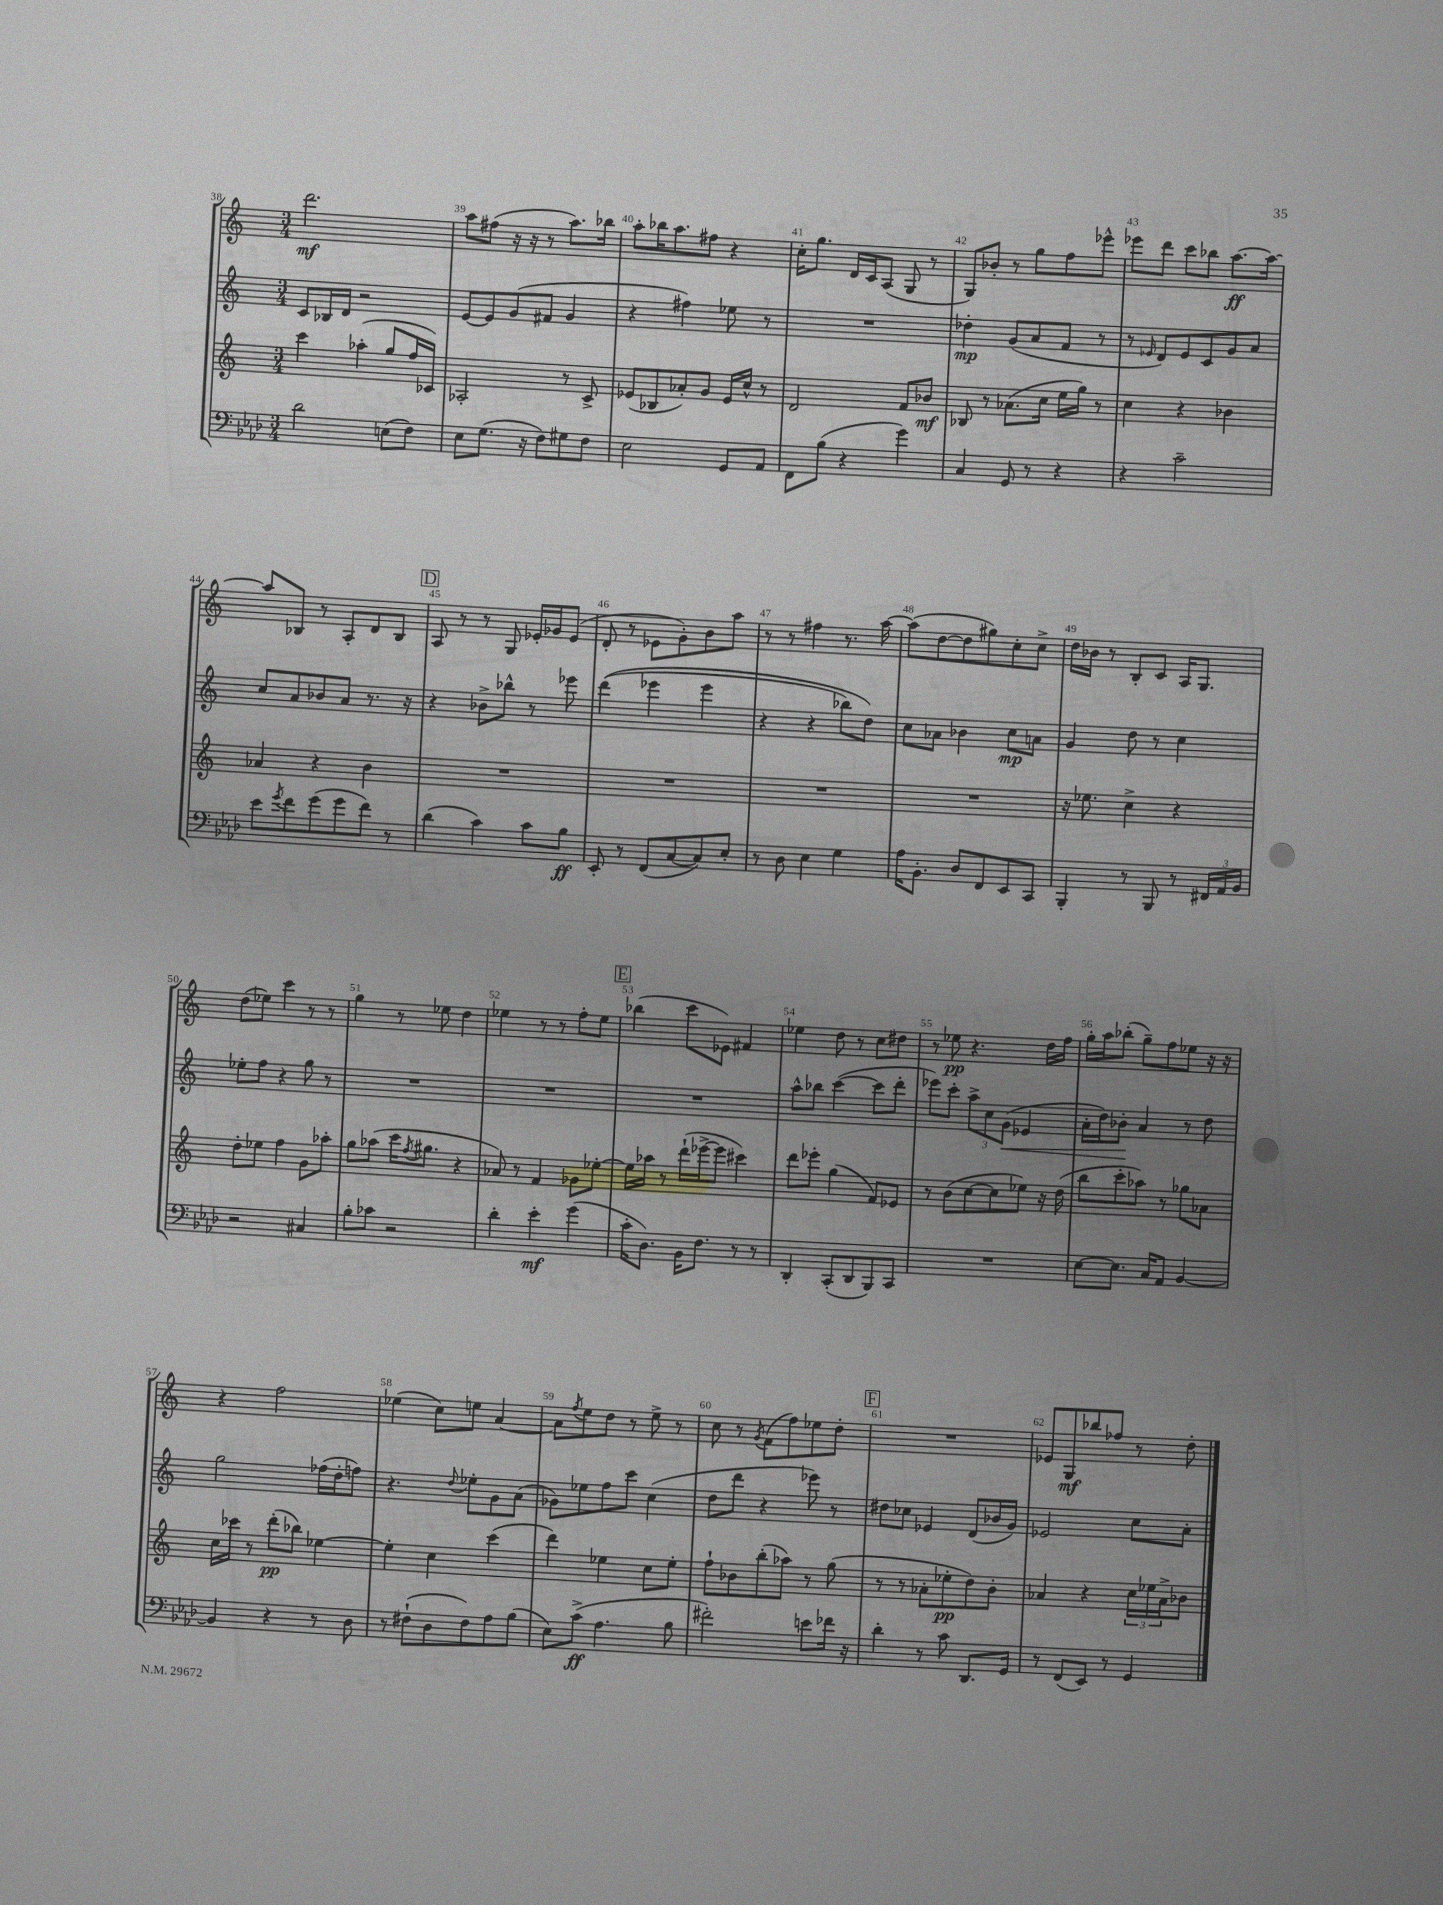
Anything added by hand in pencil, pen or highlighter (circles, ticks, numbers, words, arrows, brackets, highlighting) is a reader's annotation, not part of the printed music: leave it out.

**kern	**kern	**kern	**kern
*staff4	*staff3	*staff2	*staff1
*clefF4	*clefG2	*clefG2	*clefG2
*k[b-e-a-d-]	*k[]	*k[]	*k[]
*M3/4	*M3/4	*M3/4	*M3/4
2d-\	4ccc\	8c/L	2.ddd\
.	.	16B-/L	.
.	.	16d/JJ	.
.	(4aa-'\	2r	.
(8E\L	8gg/L	.	.
8F\J)	16ff/L	.	.
.	16c-/JJ)	.	.
=	=	=	=
8E-\L	2A-'/	[8e/L	8aa\L
(8.G\J	.	8e/]	(8ff#\J
.	.	(8g/	16r
16r	.	.	16r
8F\L)	.	8f#/J	8r
8G#\	8r	4g/	8.aa\L)
8F\J	8c^/	.	.
.	.	.	16bb-\Jk
=	=	=	=
2E-\	(8e-/L	4r	8aa'\L
.	8B-/	.	16bb-\K
.	.	.	8.aa\
.	8a-'/)	4ff#\)	.
.	8g/J	.	8ff#\J
8GG/L	16e-/LL	8ee-\	4r
.	16cc^^/JJ	.	.
8AA-/J	8r	8r	.
=	=	=	=
8FF\L	2d/	2.r	16cc'\LK
.	.	.	8.gg\J
(8B-\J	.	.	.
4r	.	.	16d/LL
.	.	.	16c/J
.	.	.	(8A/J
4g\)	8f/L	.	8G/
.	8b-/J	.	8r
=	=	=	=
4C/	8B-/	4dd-'\	8G/L)
.	8r	.	8b-'/J
8GG/	(8.a-\L	(8g/L	8r
8r	.	8a/	8gg\L
.	16cc\Jk	.	.
4r	16ee\LL	8f/J	8ff\
.	16gg\JJ)	.	.
.	8r	8r	8eee-^^\J
=	=	=	=
4r	4cc\	8r	8eee-\L
.	.	16qqe-/	.
.	.	8d/L)	8ddd\J
2c~\	4r	8e-/	8ccc\L
.	.	8c/	8bb-\J
.	4b-\	8g/	[8.aa\L
.	.	8a/J	.
.	.	.	16aa\_Jk
=	=	=	=
8e-\L	4a-/	8cc/L	8aa/]L
8qg/	.	.	.
8f\	.	8a/	8B-/J
(8g\	4r	8b-/	8r
8g\	.	8a/J	8A'/L
8f\J)	4b\	8.r	8d/
8r	.	.	8B-/J
.	.	16r	.
=	=	=	=
(4d-\	2.r	4r	8A/
.	.	.	8r
4c\)	.	8b-^\L	8r
.	.	8bb-^^\J	8G/
8c\L	.	8r	16e-'/LL
.	.	.	16g-/J
8B-\J	.	8eee-\	(8e-/J
=	=	=	=
8EE-'/	2.r	&((4ddd\	8d'/
8r	.	.	8r
(8FF/L	.	4eee-\	8e-\L
[8C/	.	.	8g'\)
8C/])	.	4eee-\	8b\
8E-'/J	.	.	8aa\J
=	=	=	=
8r	2.r	4r	8r
8D-\	.	.	8r
4E-\	.	4r	4ff#\
4G\	.	8bb-\L)	8.r
.	.	8dd\J&)	.
.	.	.	[16aa\
=	=	=	=
16A-\LK	2.r	8cc\L	(8aa\]L
8.BB-'\J	.	.	.
.	.	8a-\J	[8dd\
8D-/L	.	4b-\	8dd\]
8FF/	.	.	8gg#\)
8EE-/	.	8cc\L	8cc'\
8CC/J	.	8a\J	8cc^\J
=	=	=	=
4BBB-'/	16r	4g/	16dd\LL
.	8.ee-\	.	16b-\JJ
.	.	.	8r
8r	4cc^\	8dd\	8B'/L
8BBB-/	.	8r	8c/J
8r	4r	4cc\	16A/LK
.	.	.	8.G/J
24FF#/LL	.	.	.
24AA-/	.	.	.
24BB-/JJ	.	.	.
=	=	=	=
2r	8dd'\L	8ee-'\L	(8dd\L
.	8ee-\J	8ff\J	8ee-\J)
.	4ff\	4r	4ccc\
4C#/	8g\L	8gg\	8r
.	8aa-'\J	8r	8r
=	=	=	=
8B-'\L	8gg\L	2.r	4gg\
8c-\J	(8aa-\J	.	.
2r	16ccc\LK	.	8r
.	8qff/	.	.
.	8.gg#\J	.	.
.	.	.	8ee-\
.	4r	.	4dd\
=	=	=	=
4d-'\	8a-/)	2.r	4ee-\
.	8r	.	.
4e-'\	4f/	.	8r
.	.	.	8r
(4g\	8g-\L	.	8ff'\L
.	[8ee-'\J	.	8ee-\J
=	=	=	=
16c'\LK	16ee-\]LL	2.r	(4bb-\
8.D-\J)	16aa-\JJ	.	.
.	8r	.	.
16BB-\LK	(16ddd`\LL	.	8ccc\L
8.F\J	[16eee-^\J	.	.
.	8eee-\]J	.	8e-\J)
8r	4ccc#\)	.	4f#/
8r	.	.	.
=	=	=	=
4DD-'/	8ddd\L	8aa^^\L	4ee-\
.	8eee-'\J	8bb-\J	.
(8CC'/L	(4gg\	([4ccc\	8dd\
8DD-/	.	.	8r
8BBB-/)	8f/L)	8ccc\]L	8cc\L
8CC/J	8e-/J	8ddd'\J	8dd#\J
=	=	=	=
2.r	8r	8eee-\L)	8r
.	(8b\L	8ccc'\J	8ee-\
.	[8cc\	12aa^\L	4.r
.	.	12cc\	.
.	8cc\]	.	.
.	.	(12g\J	.
.	8ee-\J)	4e-/	.
.	16r	.	16dd\LL
.	(16dd\	.	16ff\JJ
=	=	=	=
[8E-\L	8bb\L	16a'\LL	16gg'\LL
.	.	16dd\J)	16aa\J
8.E-\]J	8ccc'\	8b-'\J	(8bb-'\J
.	8aa-\J)	4a/	8gg~\L)
16C/LK	.	.	.
8AA-/J	8r	.	8ff\
[4BB-/	8gg-\L	8r	8ee-\J
.	8a-\J	8dd\	16r
.	.	.	16r
=	=	=	=
4BB-/]	16cc\LL	2gg\	4r
.	16ccc-\JJ	.	.
.	8r	.	.
4r	(8ddd'\L	.	2ff\
.	8bb-\J)	.	.
8r	[4ee-\	(16ff-\LL	.
.	.	16dd'\J	.
8D-\	.	8ff\J)	.
=	=	=	=
8r	4ee-'\]	4.r	(4ee-\
(8F#`\L	.	.	.
8D-\	4cc\	.	8cc\L)
.	.	8qqdd/	.
8F#\)	.	8ee-'\L	8ee\J
8A-\	(4ccc\	8g\	[4a/
(8B-\J	.	(8a\J	.
=	=	=	=
8E-\L)	4ddd\)	8g-\L)	8a\]L
.	.	.	8qff/
(8c^\J	.	8ee-\	8ee\
4.A-\	4ee-\	8ff\	8dd\J
.	.	8ccc\J	8r
.	8cc\L	(4cc\	8ee^\
8B-\	8ee-'\J	.	8r
=	=	=	=
2f#'\)	8ff`\L	8dd\L	8cc\
.	8b-\	8ddd\J	8r
.	.	.	8qg/
.	(8bb'\	4r	(8f\L
.	8aa-\J)	.	8ff\)
8e\L	8r	8eee-\)	8ee-\
16f-\Jk	(8gg\	8r	8dd'\J
16r	.	.	.
=	=	=	=
4d-'\	8r	8dd#\L	2.r
.	8r	8cc-\J	.
8r	8a-'\L	4e-/	.
8c\	8ee-'\	.	.
8.DD-/L	8dd\)	(8d/L	.
.	8b'\J	16b-/L	.
16GG/Jk	.	16g/JJ)	.
=	=	=	=
8r	4a-/	2e-/	8e-/L
(8FF/L	.	.	8G/
8EE-/J)	4r	.	8bb-/
8r	.	.	8ff-/J
4GG/	24cc\LL	8cc\L	8r
.	24ee-\	.	.
.	24a-^\J	.	.
.	8b-\J	8a'\J	8dd'\
==	==	==	==
*-	*-	*-	*-
